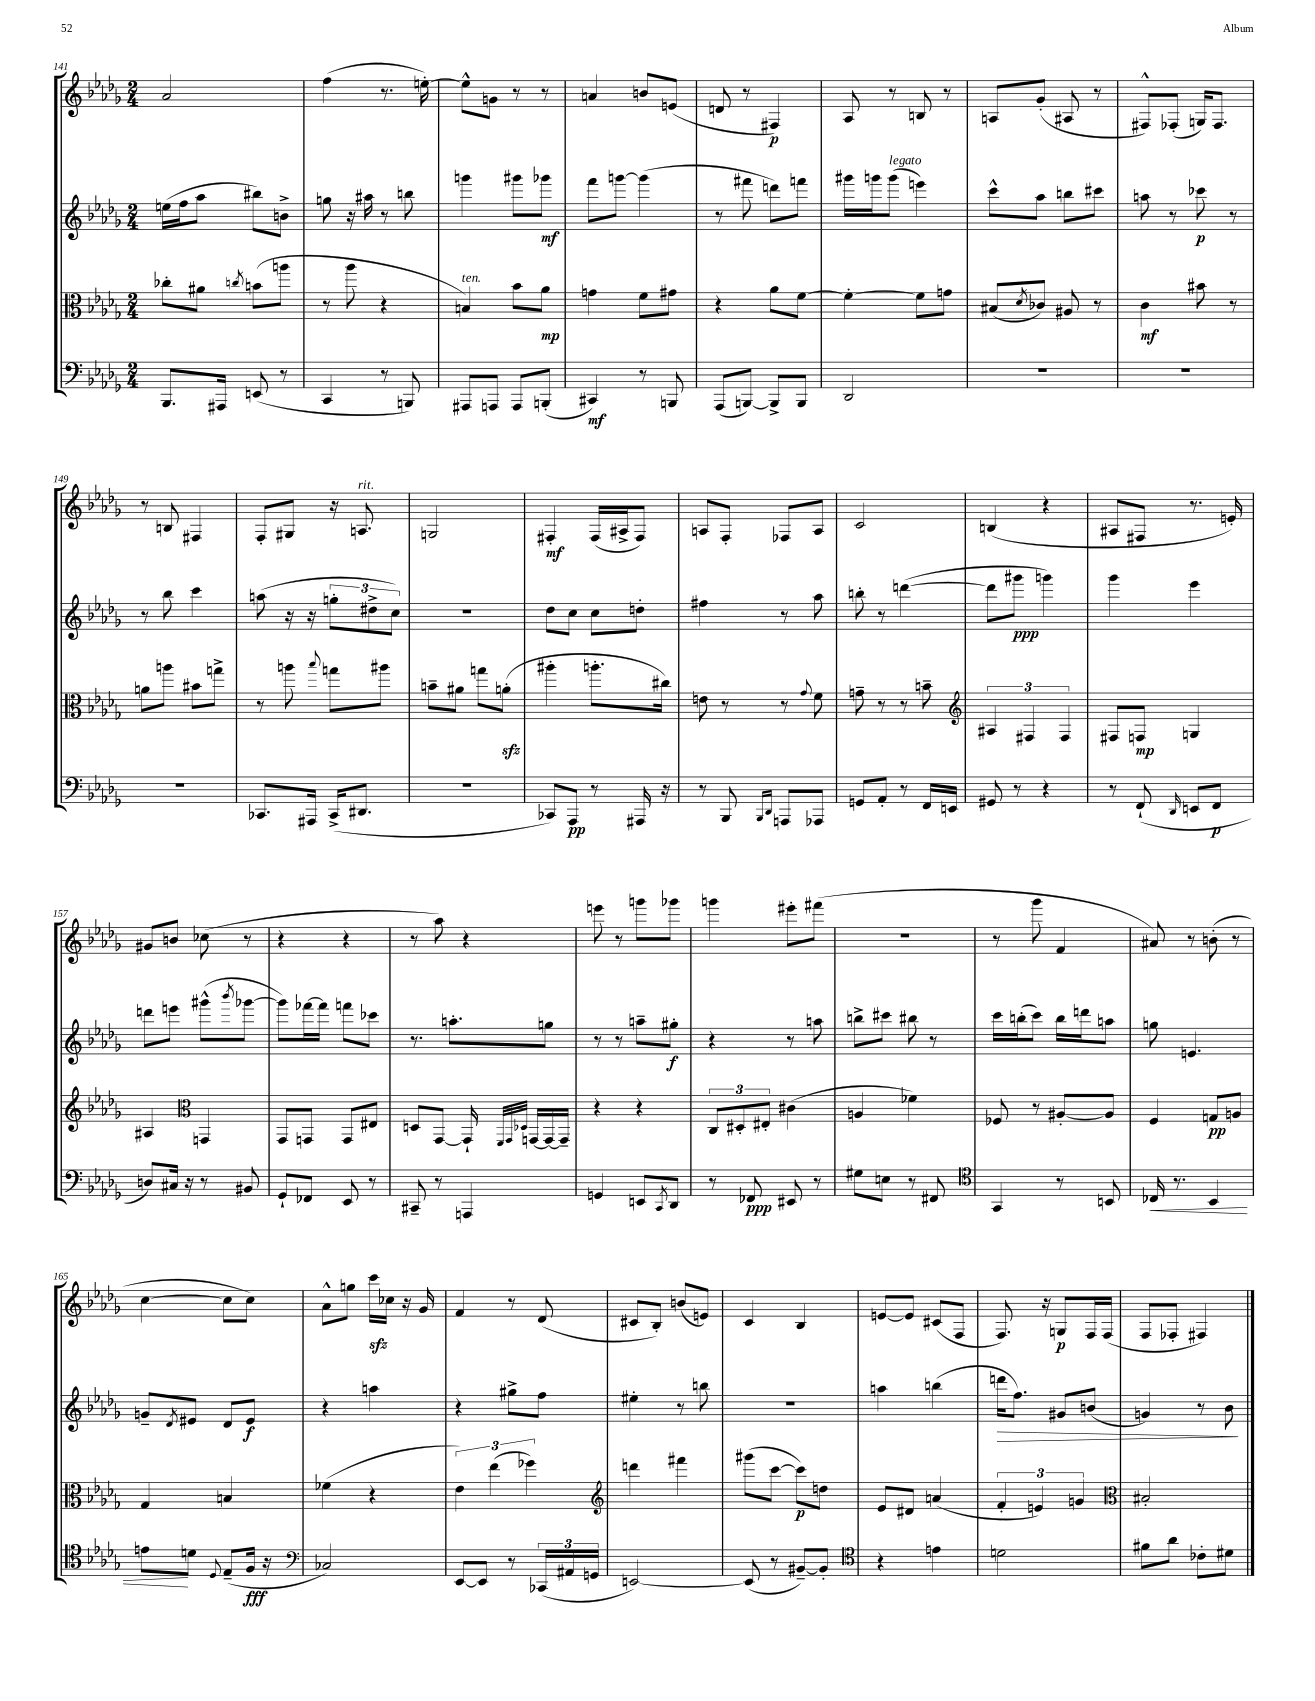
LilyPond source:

<<
\new StaffGroup <<
\new Staff = "s0" {
    \clef treble \key des \major \numericTimeSignature \time 2/4
    aes'2 |
    f''4( r8. e''16~-.) |
    e''8-^ g'8 r8 r8 |
    a'4 b'8 e'8( |
    d'8 r8 fis4\p) |
    aes8 r8 b8 r8 |
    a8 ges'8-.( ais8 r8 |
    fis8-^) fes8-.( g16) fes8. |
    r8 b8 fis4 |
    f8-. gis8 r16 a8.^\markup { \italic "rit." } |
    g2 |
    fis4-.\mf fis16( ais16-> fis8) |
    a8 f8-. fes8 a8 |
    c'2 |
    b4( r4 |
    ais8 fis8 r8. e'16-.) |
    gis'8 b'8 ces''8( r8 |
    r4 r4 |
    r8 aes''8) r4 |
    e'''8 r8 g'''8 ges'''8 |
    g'''4 eis'''8-. fis'''8( |
    R2 |
    r8 ges'''8 f'4 |
    ais'8) r8 b'8-.( r8 |
    c''4~ c''8 c''8) |
    aes'8-^ g''8 c'''16\sfz ces''16 r16 ges'16 |
    f'4 r8 des'8( |
    cis'8 bes8-.) b'8( e'8) |
    c'4 bes4 |
    e'8~ e'8 cis'8( f8 |
    f8.) r16 g8\p f16 f16( |
    f8 fes8-. fis4) \bar "|." |
}
\new Staff = "s1" {
    \clef treble \key des \major \numericTimeSignature \time 2/4
    e''16( f''16 aes''8 bis''8) b'8-> |
    g''8 r16 ais''16 r8 b''8 |
    g'''4 gis'''8 ges'''8\mf |
    f'''8 g'''8~ g'''4( |
    r8 fis'''8 d'''8) f'''8 |
    gis'''16 g'''16 g'''8^\markup { \italic "legato" }( e'''4) |
    c'''8-^ aes''8 b''8 cis'''8 |
    a''8 r8 ces'''8\p r8 |
    r8 bes''8 c'''4 |
    a''8( r16 r16 \tuplet 3/2 { g''8-. dis''8-> c''8) } |
    R2 |
    des''8 c''8 c''8 d''8-. |
    fis''4 r8 aes''8 |
    b''8-. r8 d'''4~( |
    d'''8 gis'''8\ppp g'''4) |
    ges'''4 ees'''4 |
    d'''8 e'''8 gis'''8-^( \acciaccatura { bes'''8 } ges'''8~ |
    ges'''8) fes'''16~ fes'''16 f'''8 ces'''8 |
    r8. a''8.-. g''8 |
    r8 r8 a''8-- gis''8-.\f |
    r4 r8 a''8 |
    b''8-> cis'''8 bis''8 r8 |
    c'''16 b''16-.( c'''8) b''16 d'''16 a''8 |
    g''8 e'4. |
    g'8-- \acciaccatura { des'8 } eis'8 des'8 eis'8\f |
    r4 a''4 |
    r4 gis''8-> f''8 |
    eis''4-. r8 b''8 |
    r2 |
    a''4 b''4( |
    d'''16\> f''8.) gis'8 b'8( |
    g'4) r8 bes'8\! \bar "|." |
}
\new Staff = "s2" {
    \clef alto \key des \major \numericTimeSignature \time 2/4
    ces''8-. ais'8 \acciaccatura { c''8 } b'8( a''8 |
    r8 aes''8 r4 |
    b4^\markup { \italic "ten." }) bes'8 aes'8\mp |
    g'4 f'8 gis'8 |
    r4 aes'8 f'8~ |
    f'4~-. f'8 g'8 |
    bis8( \acciaccatura { des'8 } ces'8) ais8 r8 |
    c'4\mf bis'8 r8 |
    a'8 a''8 bis'8 g''8-> |
    r8 a''8 \appoggiatura { bes''8 } g''8 ais''8 |
    b'8-- ais'8 g''8 a'8-.\sfz( |
    ais''4-. a''8.-. cis''16) |
    e'8 r8 r8 \appoggiatura { ges'8 } f'8 |
    g'8-- r8 r8 b'8-- |
    \clef treble \tuplet 3/2 { ais4 fis4 fis4 } |
    fis8 f8\mp g4 |
    ais4 \clef alto g,4 |
    ges,8 g,8 g,8 eis8 |
    d8 ges,8~ ges,16-! \grace { f,32 ges,32 des32 } g,16~ g,16~ g,16-- |
    r4 r4 |
    \tuplet 3/2 { c8 dis8-. eis8-. } cis'4( |
    a4 fes'4) |
    fes8 r8 ais8~-. ais8 |
    f4 g8\pp a8 |
    ges4 b4 |
    fes'4( r4 |
    \tuplet 3/2 { ees'4) ees''4( fes''4) } |
    \clef treble d'''4 fis'''4 |
    gis'''8( c'''8~ c'''8\p) d''8 |
    ees'8 dis'8 a'4( |
    \tuplet 3/2 { f'4-. e'4) g'4 } |
    \clef alto bis2-. \bar "|." |
}
\new Staff = "s3" {
    \clef bass \key des \major \numericTimeSignature \time 2/4
    bes,,8. ais,,16 e,8( r8 |
    c,4 r8 b,,8) |
    ais,,8 a,,8 a,,8 b,,8-.( |
    cis,4\mf) r8 b,,8 |
    aes,,8( b,,8~) b,,8-> b,,8 |
    des,2 |
    R2 |
    R2 |
    R2 |
    ces,8. ais,,16 ces,16->( dis,8. |
    R2 |
    ces,8) aes,,8\pp r8 ais,,16 r16 |
    r8 bes,,8 \grace { bes,,16 des,16 } a,,8 aes,,8 |
    g,8 aes,8-. r8 f,16 e,16 |
    gis,8 r8 r4 |
    r8 f,8-!( \grace { des,16 } e,8 f,8\p |
    d8) cis16 r16 r8 bis,8 |
    ges,8-! fes,8 ees,8 r8 |
    cis,8-- r8 a,,4 |
    g,4 e,8 \acciaccatura { c,8 } des,8 |
    r8 fes,8\ppp eis,8 r8 |
    gis8 e8 r8 fis,8 |
    \clef tenor ges,4 r8 b,8 |
    ces16\< r8. bes,4 |
    e'8\! d'8 \appoggiatura { des8 } ees8--( f16\fff r16 |
    \clef bass ces2) |
    ees,8~ ees,8 r8 \tuplet 3/2 { ces,16( ais,16 g,16 } |
    e,2~) |
    e,8( r8 bis,8~--) bis,8-. |
    \clef tenor r4 e'4 |
    d'2 |
    fis'8 aes'8 ces'8-. dis'8 \bar "|." |
}
>>
>>
\layout { \context { \Score currentBarNumber = #141 } }
